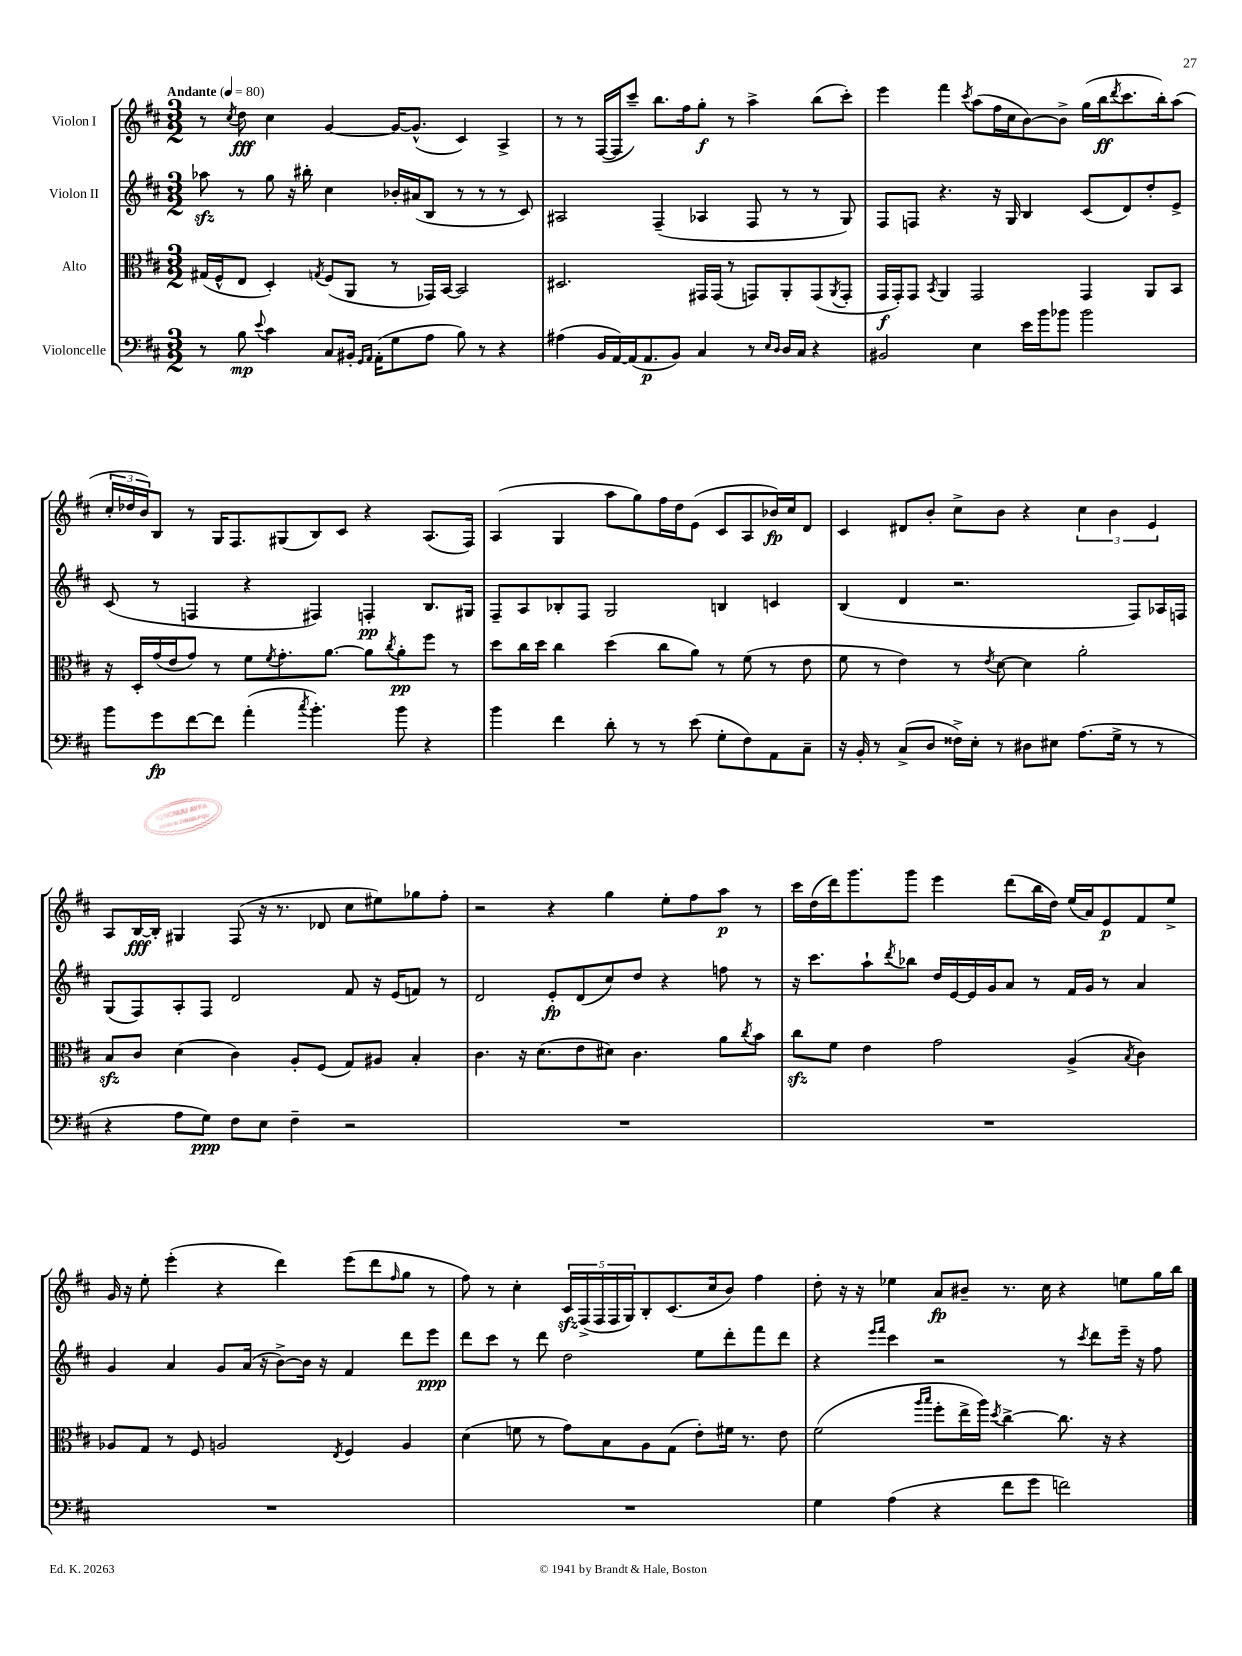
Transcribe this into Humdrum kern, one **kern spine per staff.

**kern	**dynam	**kern	**dynam	**kern	**dynam	**kern	**dynam
*part4	*part4	*part3	*part3	*part2	*part2	*part1	*part1
*staff4	*staff4	*staff3	*staff3	*staff2	*staff2	*staff1	*staff1
*I"Violoncelle	*	*I"Alto	*	*I"Violon II	*	*I"Violon I	*
*clefF4	*	*clefC3	*	*clefG2	*	*clefG2	*
*k[f#c#]	*	*k[f#c#]	*	*k[f#c#]	*	*k[f#c#]	*
*M3/2	*	*M3/2	*	*M3/2	*	*M3/2	*
*MM80	*	*MM80	*	*MM80	*	*MM80	*
=1	=1	=1	=1	=1	=1	=1	=1
!	!	!	!	!	!	!LO:TX:a:B:t=Andante	!
8r	.	(16G#X/LL	.	8aa-Xzz\	.	8r	.
.	.	16F#^^/J	.	.	.	.	.
.	.	.	.	.	.	8qcc#/	.
8B\	mp	8E/J	.	8r	.	8dd\	fff
8qqe/	.	.	.	.	.	.	.
4c#\	.	4D'/)	.	8gg\	.	4cc#\	.
.	.	.	.	16r	.	.	.
.	.	.	.	16bb#X'\	.	.	.
.	.	8qGn/	.	.	.	.	.
8C#/L	.	(8F#/L	.	4cc#\	.	[4g/	.
16BB#X'/Jk	.	8AA/J	.	.	.	.	.
16qqGG/LL	.	.	.	.	.	.	.
16qqAA/JJ	.	.	.	.	.	.	.
(16AA'\KL	.	.	.	.	.	.	.
8G\	.	8r	.	16b-X'/LL	.	16g/KL_	.
.	.	.	.	(16a#X/J	.	(8.g^^/J]	.
8A\J	.	16GG-X/LL)	.	8B/J	.	.	.
.	.	[16BB/JJ	.	.	.	.	.
8B\)	.	2BB/]	.	8r	.	4c#/)	.
8r	.	.	.	8r	.	.	.
4r	.	.	.	8r	.	4A^/	.
.	.	.	.	8c#/)	.	.	.
=2	=2	=2	=2	=2	=2	=2	=2
(4A#X\	.	2.D#X/	.	2A#X/	.	8r	.
.	.	.	.	.	.	8r	.
16BB/LL	.	.	.	.	.	([16F#/LL	.
[16AA/)	.	.	.	.	.	16F#/J]	.
(16AA/J]	.	.	.	.	.	8ccc#~/J)	.
8.AA/	p	.	.	.	.	.	.
.	.	.	.	(4F#~/	.	8.bb\L	.
8BB/J)	.	.	.	.	.	.	.
.	.	.	.	.	.	16ff#\k	.
4C#/	.	16GG#X/LL	.	4A-X/	.	8gg'\J	f
.	.	(16GG#/JJ	.	.	.	.	.
.	.	8r	.	.	.	8r	.
8r	.	8GGn/L)	.	8F#/	.	4aa^\	.
16qqE/LL	.	.	.	.	.	.	.
16qqD/JJ	.	.	.	.	.	.	.
16D/LL	.	8AA'/	.	8r	.	.	.
16C#/JJ	.	.	.	.	.	.	.
4r	.	(8GG/	.	8r	.	(8bb\L	.
.	.	8qAA/	.	.	.	.	.
.	.	8GG'/J	.	8G/)	.	8ccc#'\J)	.
=3	=3	=3	=3	=3	=3	=3	=3
2BB#X/	.	16GG/LL	f	8F#/L	.	4eee\	.
.	.	16GG'/J)	.	.	.	.	.
.	.	8GG/J	.	8Fn/J	.	.	.
.	.	8qBB/	.	.	.	.	.
.	.	4AA/	.	4.r	.	4fff#\	.
.	.	.	.	.	.	8qccc#/	.
4E\	.	2GG/	.	.	.	(8aa\L	.
.	.	.	.	16r	.	16ff#\L	.
.	.	.	.	16G/	.	16cc#\J	.
16e\LL	.	.	.	4B/	.	[8b\)	.
16b\J	.	.	.	.	.	.	.
8b-X\J	.	.	.	.	.	8b^\J]	.
2b-\	.	4GG/	.	(8c#/L	.	(16gg\LL	.
.	.	.	.	.	.	16bb\J	ff
.	.	.	.	.	.	8qddd/	.
.	.	.	.	8d/)	.	8.ccc#\	.
.	.	8AA/L	.	8dd'/	.	.	.
.	.	.	.	.	.	16bb'\k)	.
.	.	8BB/J	.	8e^/J	.	(8aa\J	.
!!LO:LB:g=z
=4	=4	=4	=4	=4	=4	=4	=4
8b\L	.	16r	.	(8c#/	.	24cc#'/LL	.
.	.	.	.	.	.	24dd-X/	.
.	.	16D'/LL	.	.	.	.	.
.	.	.	.	.	.	24b/J)	.
8g\	fp	(16g/	.	8r	.	8B/J	.
.	.	16e/J	.	.	.	.	.
[8f#\	.	8g/J)	.	4Fn/	.	8r	.
8f#\J]	.	8r	.	.	.	16G/KL	.
.	.	.	.	.	.	8.F#/	.
(4a'\	.	8f#\L	.	4r	.	.	.
.	.	8qf#/	.	.	.	.	.
.	.	8.g'\	.	.	.	(8G#X/	.
8qcc#/	.	.	.	.	.	.	.
4.b'\)	.	.	.	4F#X/)	.	8B/)	.
.	.	[8.a\J	.	.	.	.	.
.	.	.	.	.	.	8c#/J	.
.	.	8a\L]	.	4Fn'/	pp	4r	.
.	.	8qcc#/	.	.	.	.	.
8b\	.	8a'\	pp	.	.	.	.
4r	.	8ff#\J	.	8.B/L	.	(8.A/L	.
.	.	8r	.	.	.	.	.
.	.	.	.	16G#X/Jk	.	16F#/Jk)	.
=5	=5	=5	=5	=5	=5	=5	=5
4b\	.	8dd\L	.	8F#~/L	.	(4A/	.
.	.	16cc#\L	.	8A/	.	.	.
.	.	16dd\JJ	.	.	.	.	.
4f#\	.	4cc#\	.	8B-X'/	.	4G/	.
.	.	.	.	8F#/J	.	.	.
8d'\	.	(4dd\	.	2G/	.	8aa\L	.
8r	.	.	.	.	.	8gg\)	.
8r	.	8cc#\L	.	.	.	16ff#\L	.
.	.	.	.	.	.	16dd\J	.
(8e\	.	8a\J)	.	.	.	(8e\J	.
8G'\L	.	8r	.	4Bn/	.	8c#/L	.
8F#\)	.	(8f#\	.	.	.	8A/	.
8AA\	.	8r	.	4cn/	.	16b-X/L)	fp
.	.	.	.	.	.	16cc#/J	.
8C#~\J	.	8e\	.	.	.	8d/J	.
=6	=6	=6	=6	=6	=6	=6	=6
16r	.	8f#\	.	(4B/	.	4c#/	.
16BB'/	.	.	.	.	.	.	.
8r	.	8r	.	.	.	.	.
(8C#^/L	.	4e\)	.	4d/	.	8d#X/L	.
8D/J	.	.	.	.	.	8b'/J	.
16F##X^\LL)	.	8r	.	2.r	.	8cc#^\L	.
16E'\JJ	.	.	.	.	.	.	.
.	.	8qe/	.	.	.	.	.
8r	.	[8d\	.	.	.	8b\J	.
8D#X\L	.	4d\]	.	.	.	4r	.
8E#X\J	.	.	.	.	.	.	.
(8.A\L	.	2a'\	.	.	.	6cc#\	.
.	.	.	.	.	.	6b\	.
16G^\Jk	.	.	.	.	.	.	.
8r	.	.	.	8F#/L)	.	.	.
.	.	.	.	.	.	6e/	.
8r	.	.	.	16A-X/L	.	.	.
.	.	.	.	16Fn/JJ	.	.	.
!!LO:LB:g=z
=7	=7	=7	=7	=7	=7	=7	=7
4r	.	8Bzz/L	.	(8G/L	.	8A/L	.
.	.	8c#/J	.	8F#/)	.	[16B/L	fff
.	.	.	.	.	.	16B'/JJ]	.
8A\L	.	(4d\	.	8A'/	.	4G#X/	.
8G\J)	ppp	.	.	8F#/J	.	.	.
8F#\L	.	4c#\)	.	2d/	.	(8F#/	.
8E\J	.	.	.	.	.	16r	.
.	.	.	.	.	.	8.r	.
4F#~\	.	8A'/L	.	.	.	.	.
.	.	(8F#/J	.	.	.	8d-X/	.
2r	.	8G/L)	.	8f#/	.	8cc#\L	.
.	.	8A#X/J	.	16r	.	8ee#X\)	.
.	.	.	.	(16e/KL	.	.	.
.	.	4B'/	.	8fn/J)	.	8gg-X\	.
.	.	.	.	8r	.	8ff#'\J	.
=8	=8	=8	=8	=8	=8	=8	=8
1.r	.	4.c#\	.	2d/	.	2r	.
.	.	16r	.	.	.	.	.
.	.	(8.d\L	.	.	.	.	.
.	.	.	.	8e'/L	fp	4r	.
.	.	8e\	.	(8d/	.	.	.
.	.	8d#X\J)	.	8cc#/)	.	4gg\	.
.	.	4.c#\	.	8dd/J	.	.	.
.	.	.	.	4r	.	8ee'\L	.
.	.	.	.	.	.	8ff#\	.
.	.	8a\L	.	8ffn\	.	8aa\J	p
.	.	8qcc#/	.	.	.	.	.
.	.	8b\J	.	8r	.	8r	.
=9	=9	=9	=9	=9	=9	=9	=9
1.r	.	8cc#zz\L	.	16r	.	16ccc#\LL	.
.	.	.	.	8.ccc#\L	.	(16dd\	.
.	.	8f#\J	.	.	.	16ddd\J)	.
.	.	.	.	.	.	8.ggg\	.
.	.	4e\	.	8aa`\	.	.	.
.	.	.	.	8qddd/	.	.	.
.	.	.	.	8bb-X\J	.	8ggg\J	.
.	.	2g\	.	16dd/LL	.	4eee\	.
.	.	.	.	[16e/	.	.	.
.	.	.	.	16e/]	.	.	.
.	.	.	.	16g/J	.	.	.
.	.	.	.	8a/J	.	(8ddd\L	.
.	.	.	.	8r	.	16bb\L	.
.	.	.	.	.	.	16dd\JJ)	.
.	.	(4A^/	.	16f#/LL	.	(16ee/LL	.
.	.	.	.	16g/JJ	.	16a/J)	.
.	.	.	.	8r	.	8e/	p
.	.	8qB/	.	.	.	.	.
.	.	4c#\)	.	4a/	.	8f#/	.
.	.	.	.	.	.	8ee^/J	.
!!LO:LB:g=z
=10	=10	=10	=10	=10	=10	=10	=10
1.r	.	8A-X/L	.	4g/	.	16g/	.
.	.	.	.	.	.	16r	.
.	.	8G/J	.	.	.	8ee'\	.
.	.	8r	.	4a/	.	(4eee'\	.
.	.	8F#/	.	.	.	.	.
.	.	2An/	.	8g/L	.	4r	.
.	.	.	.	(16a/Jk	.	.	.
.	.	.	.	16r	.	.	.
.	.	.	.	[8b^\L)	.	4ddd\)	.
.	.	.	.	16b\Jk]	.	.	.
.	.	.	.	16r	.	.	.
.	.	8qE/	.	.	.	.	.
.	.	4F#/	.	4f#/	.	(8eee\L	.
.	.	.	.	.	.	8ddd\	.
.	.	.	.	.	.	16qqff#/	.
.	.	4A/	.	8ddd\L	.	8gg\J	.
.	.	.	.	8eee\J	ppp	8r	.
=11	=11	=11	=11	=11	=11	=11	=11
1.r	.	(4d\	.	8ddd\L	.	8ff#\)	.
.	.	.	.	8ccc#\J	.	8r	.
.	.	8fn\	.	8r	.	4cc#'\	.
.	.	8r	.	8ddd\	.	.	.
.	.	8g\L)	.	2dd\	.	20c#zz/LL	.
.	.	.	.	.	.	(20F#^/	.
.	.	.	.	.	.	20F#/	.
.	.	8B\	.	.	.	.	.
.	.	.	.	.	.	20F#/	.
.	.	.	.	.	.	20G/J)	.
.	.	8A\	.	.	.	8B'/	.
.	.	(8G\J	.	.	.	(8.c#/	.
.	.	8e'\L)	.	8ee\L	.	.	.
.	.	.	.	.	.	16cc#/k	.
.	.	16f#X\Jk	.	8ddd'\	.	8b/J)	.
.	.	8.r	.	.	.	.	.
.	.	.	.	8fff#\	.	4ff#\	.
.	.	8e\	.	8ddd\J	.	.	.
=12	=12	=12	=12	=12	=12	=12	=12
4G\	.	(2f#\	.	4r	.	8dd'\	.
.	.	.	.	.	.	16r	.
.	.	.	.	.	.	16r	.
.	.	.	.	16qqeee/LL	.	.	.
.	.	.	.	16qqfff#/JJ	.	.	.
(4A\	.	.	.	4ccc#\	.	4ee-X\	.
.	.	16qqaa/LL	.	.	.	.	.
.	.	16qqbb/JJ	.	.	.	.	.
4r	.	8ff#'\L	.	2r	.	8a/L	fp
.	.	16ee^\L	.	.	.	8b#X~/J	.
.	.	16aa\JJ)	.	.	.	.	.
.	.	8qdd/	.	.	.	.	.
8f#\L	.	[4cc#^\	.	.	.	8.r	.
8g\J	.	.	.	.	.	.	.
.	.	.	.	.	.	16cc#\	.
2fn\)	.	8.cc#\]	.	8r	.	4r	.
.	.	.	.	8qccc#/	.	.	.
.	.	.	.	8ddd\L	.	.	.
.	.	16r	.	.	.	.	.
.	.	4r	.	16eee~\Jk	.	8een\L	.
.	.	.	.	16r	.	.	.
.	.	.	.	8ff#\	.	16gg\L	.
.	.	.	.	.	.	16bb\JJ	.
==	==	==	==	==	==	==	==
*-	*-	*-	*-	*-	*-	*-	*-
